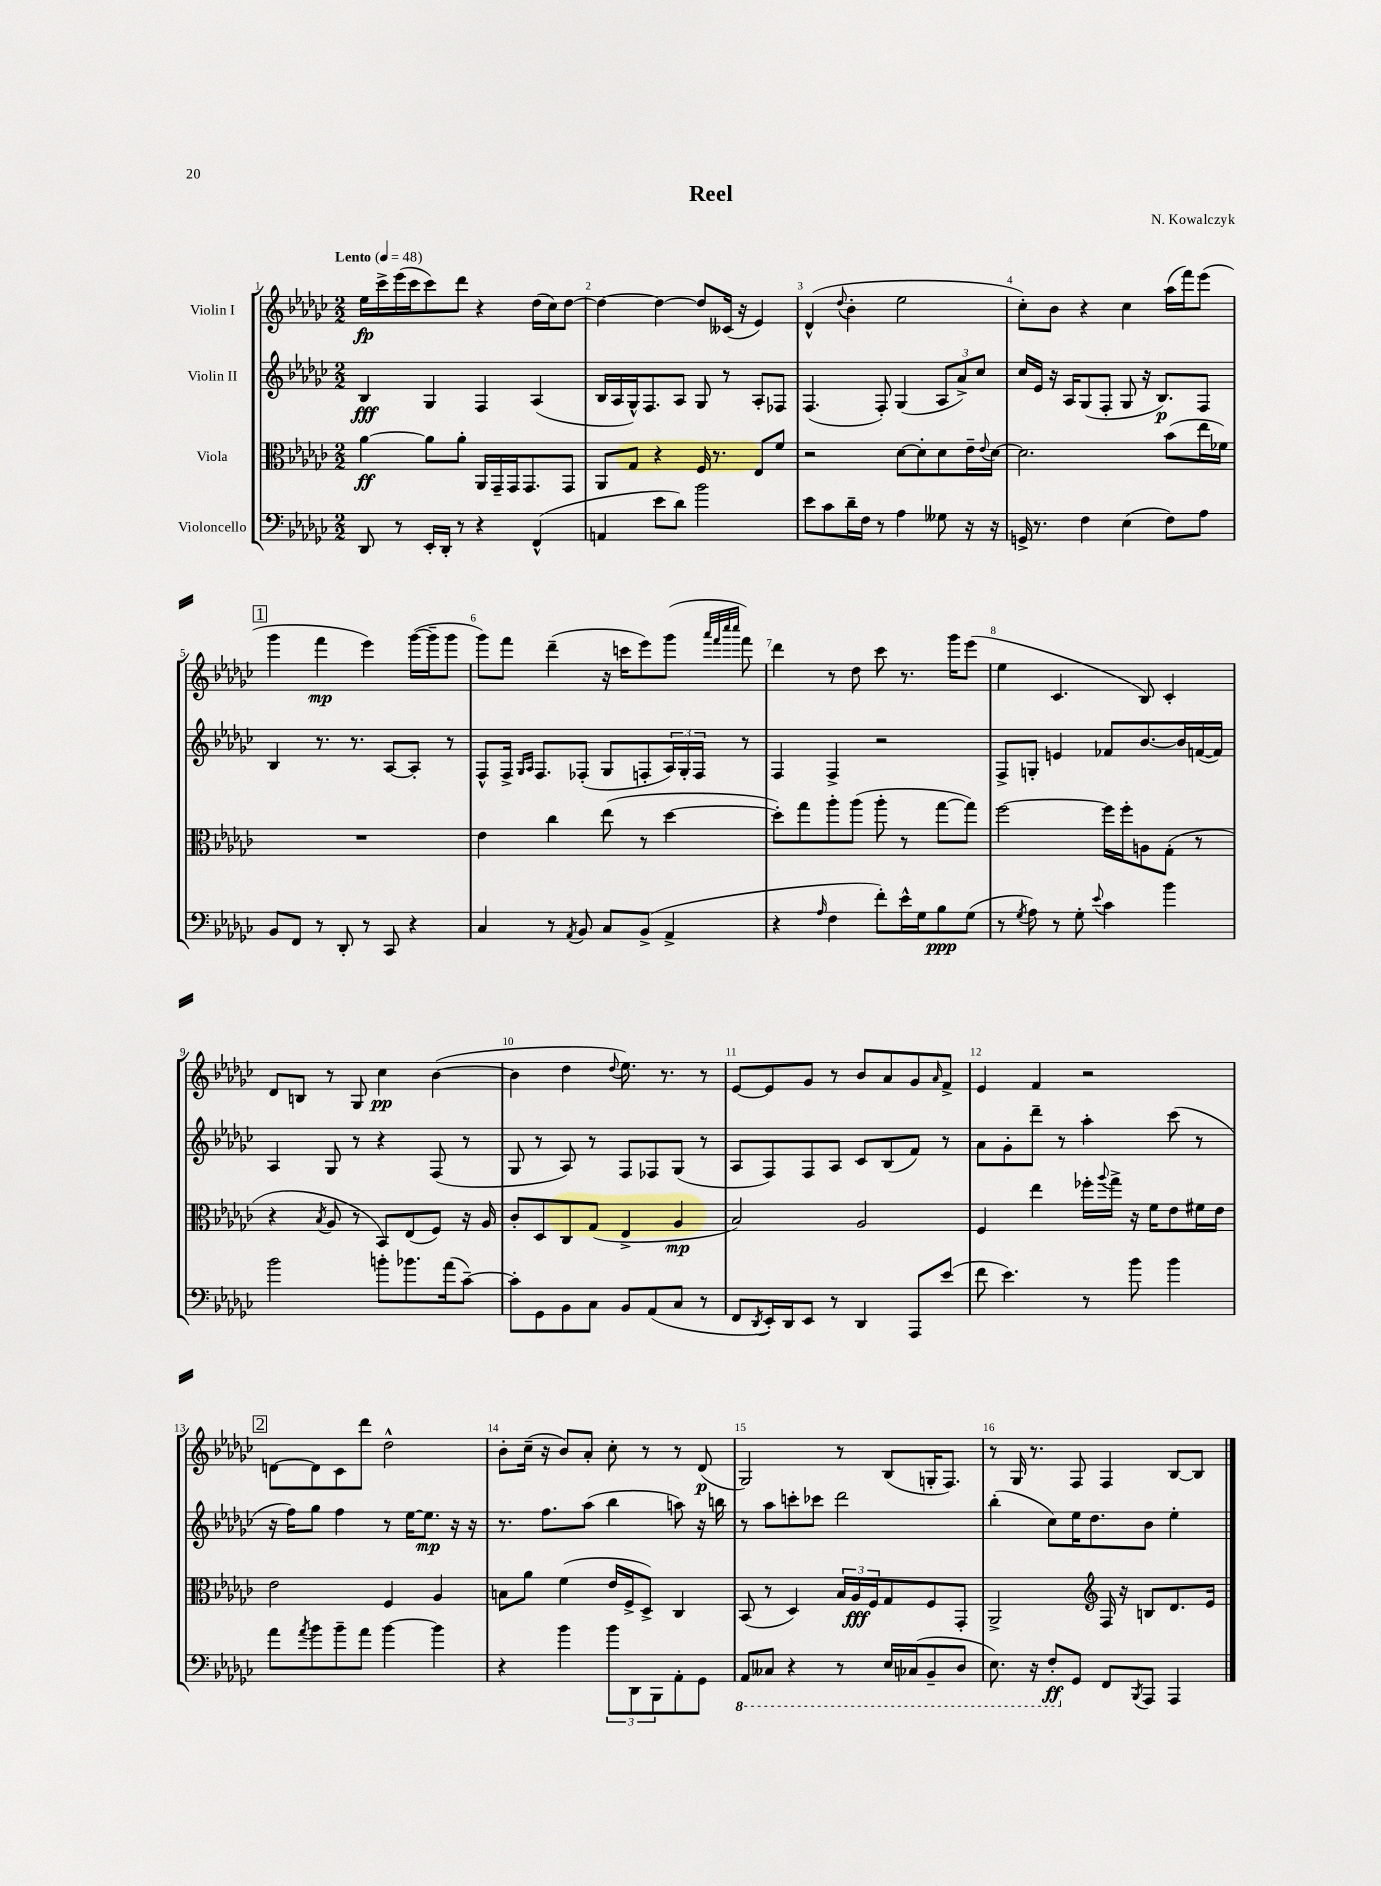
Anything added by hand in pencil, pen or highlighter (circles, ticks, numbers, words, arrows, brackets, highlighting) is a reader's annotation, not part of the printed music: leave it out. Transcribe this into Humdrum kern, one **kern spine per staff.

**kern	**kern	**kern	**kern
*staff4	*staff3	*staff2	*staff1
*clefF4	*clefC3	*clefG2	*clefG2
*k[b-e-a-d-g-c-]	*k[b-e-a-d-g-c-]	*k[b-e-a-d-g-c-]	*k[b-e-a-d-g-c-]
*M2/2	*M2/2	*M2/2	*M2/2
*MM48	*MM48	*MM48	*MM48
8DD-	[4a-	4B-	16ee-
.	.	.	16ccc-^
8r	.	.	(16eee-
.	.	.	16ccc-
16EE-'	8a-]	4G-	8ccc-)
16DD-'	.	.	.
8r	8a-'	.	8ddd-
4r	16AA-	4F	4r
.	16GG-~	.	.
.	16GG-	.	.
.	8.GG-	.	.
(4FF^^	.	(4A-	(16dd-
.	.	.	16cc-)
.	8GG-	.	[8dd-
=	=	=	=
4AA	8AA-	16B-	4dd-_
.	.	16A-	.
.	8G-	16G-^^)	.
.	.	8.F	.
8e-	4r	.	4dd-_
8d-)	.	8A-	.
2b-	16F	8G-	8dd-]
.	8.r	.	.
.	.	8r	(16c--
.	.	.	16r
.	8E-	8A-'	4e-)
.	8f	8F-	.
=	=	=	=
8e-	2r	(4.F	(4d-^^
8c-	.	.	.
.	.	.	8qqdd-
16d-~	.	.	4b-'
16F	.	.	.
8r	.	8F')	.
4A-	[8d-	(4G-	2ee-
.	8d-']	.	.
8G--	8d-	12A-	.
.	.	12a-^)	.
16r	16e-~	.	.
.	.	12cc-	.
.	8qqe-	.	.
16r	[16d-	.	.
=	=	=	=
16GG^	2.d-]	16cc-	8cc-')
8.r	.	16e-	.
.	.	16r	8b-
.	.	16A-	.
4F	.	(8G-	4r
.	.	8F'	.
(4E-	.	8G-	4cc-
.	.	16r	.
.	.	8.B-)	.
8F)	(8b-	.	(16aa-
.	.	.	16fff)
8A-	16ee-	8F	(8eee-
.	16f-)	.	.
=	=	=	=
8BB-	1r	4B-	4ggg-
8FF	.	.	.
8r	.	8.r	4fff
8DD-'	.	.	.
.	.	8.r	.
8r	.	.	4eee-)
8CC-	.	[8A-	.
4r	.	8A-']	([16ggg-
.	.	.	16ggg-~]
.	.	8r	8ggg-
=	=	=	=
4C-	4e-	8F^^	8ggg-)
.	.	16F^	8fff
.	.	16qqG-	.
.	.	16qqA-	.
.	.	8.F	.
8r	4cc-	.	(4ddd-~
8qAA-	.	.	.
8BB-	.	(8F-'	.
8C-	(8ee-	8G-	16r
.	.	.	16ccc
(8BB-^	8r	8F'	8eee-)
4AA-^	[4dd-	24A-)	(8ggg-
.	.	24G-'	.
.	.	24F	.
.	.	.	32qqaaa-
.	.	.	32qqfff
.	.	.	32qqcccc-
.	.	.	32qqcccc-
.	.	8r	8fff)
=	=	=	=
4r	8dd-'])	4F	4ddd-
.	8gg-	.	.
16qqA-	.	.	.
4F	8aa-'	4F^	8r
.	(8aa-	.	8dd-
8f')	8aa-'	2r	8ccc-
16e-^^	8r	.	8.r
16G-	.	.	.
8B-	[8gg-	.	.
.	.	.	16ggg-
(8G-	8gg-])	.	(8eee-
=	=	=	=
8r	[2ff	8F^	4ee-
8qG-	.	.	.
8A-)	.	8G'	.
8r	.	4e	4.c-
8G-'	.	.	.
8qqe-	.	.	.
4c-	16ff]	8f-	.
.	16ff'	.	.
.	8A	[8.b-	8B-)
4b-	(8G-'	.	4c-'
.	.	16b-]	.
.	8r	([16f	.
.	.	16f])	.
=	=	=	=
2b-	4r	4A-	8d-
.	.	.	8B
.	8qB-	.	.
.	8A-	8G-	8r
.	8r	8r	8G-
8b'	8BB-)	4r	4cc-
8.b-	(8E-	.	.
.	8F)	(8F	([4b-
(16a-	.	.	.
[8c-~)	16r	8r	.
.	16A-	.	.
=	=	=	=
8c-']	8c-'	8G-	4b-]
8GG-	8D-	8r	.
8BB-	8C-	8A-)	4dd-
8C-	(8G-	8r	.
.	.	.	8qqdd-
8BB-	4E-^	8F	8.ee-)
(8AA-	.	8F-	.
.	.	.	8.r
8C-	4A-	(8G-	.
8r	.	8r	8r
=	=	=	=
8FF	2B-)	8A-	[8e-
8qDD-	.	.	.
16EE-')	.	8F)	8e-]
16DD-	.	.	.
8EE-	.	8F	8g-
8r	.	8A-	8r
4DD-	2A-	8c-	8b-
.	.	(8B-	8a-
8AAA-	.	8f)	8g-
.	.	.	16qqa-
(8e-	.	8r	8f^
=	=	=	=
8f	4F	8a-	4e-
4.e-)	.	8g-'	.
.	4ee-	8ddd-~	4f
.	.	8r	.
8r	16ff-'	4aa-'	2r
.	8qqaa-	.	.
.	16gg-^	.	.
8b-	16r	.	.
.	16f	.	.
4b-	8e-	(8ccc-	.
.	16f#	8r	.
.	16e-	.	.
=	=	=	=
8a-	2e-	16r	[8d
.	.	16ff)	.
8qa-	.	.	.
8b-	.	8gg-	8d]
8b-~	.	4ff	8c-
8a-	.	.	8ddd-
[4b-	4F	8r	2dd-^^
.	.	[16ee-	.
.	.	8.ee-]	.
4b-]	4A-	.	.
.	.	16r	.
.	.	16r	.
=	=	=	=
4r	8B	8.r	8b-'
.	8a-	.	(16cc-~
.	.	8.ff	16r
4b-	(4f	.	8b-)
.	.	(8aa-	8a-'
12b-	16e-	4bb-	8cc-'
.	16F^	.	.
12DD-	.	.	.
.	8D-^)	.	8r
12BBB-	.	.	.
8AA-'	4C-	8aa)	8r
8GG-	.	16r	(8d-
.	.	16bb	.
=	=	=	=
8AAA-	(8BB-	8r	2G-)
8CC--	8r	8aa-	.
4r	4D-)	8ccc'	.
.	.	8ccc-	.
8r	24B-	2ddd-	8r
.	24A-	.	.
.	24F	.	.
16EE-	8G-	.	(8B-
(16CC-	.	.	.
8BBB-~	8F	.	16G'
.	.	.	8.F)
8DD-	8GG-'	.	.
=	=	=	=
8.EE-)	2AA-^	(4bb-'	8r
.	.	.	16G-
16r	.	.	8.r
8FF'	.	8cc-)	.
8GG-	.	16ee-	8F
.	.	8.dd-	.
*	*clefG2	*	*
8FF	16F	.	4F
.	16r	.	.
8qBBB-	.	.	.
8AAA-	8B	8b-	.
4AAA-	8.d-	4ee-'	[8B-
.	.	.	8B-]
.	16e-	.	.
==	==	==	==
*-	*-	*-	*-
